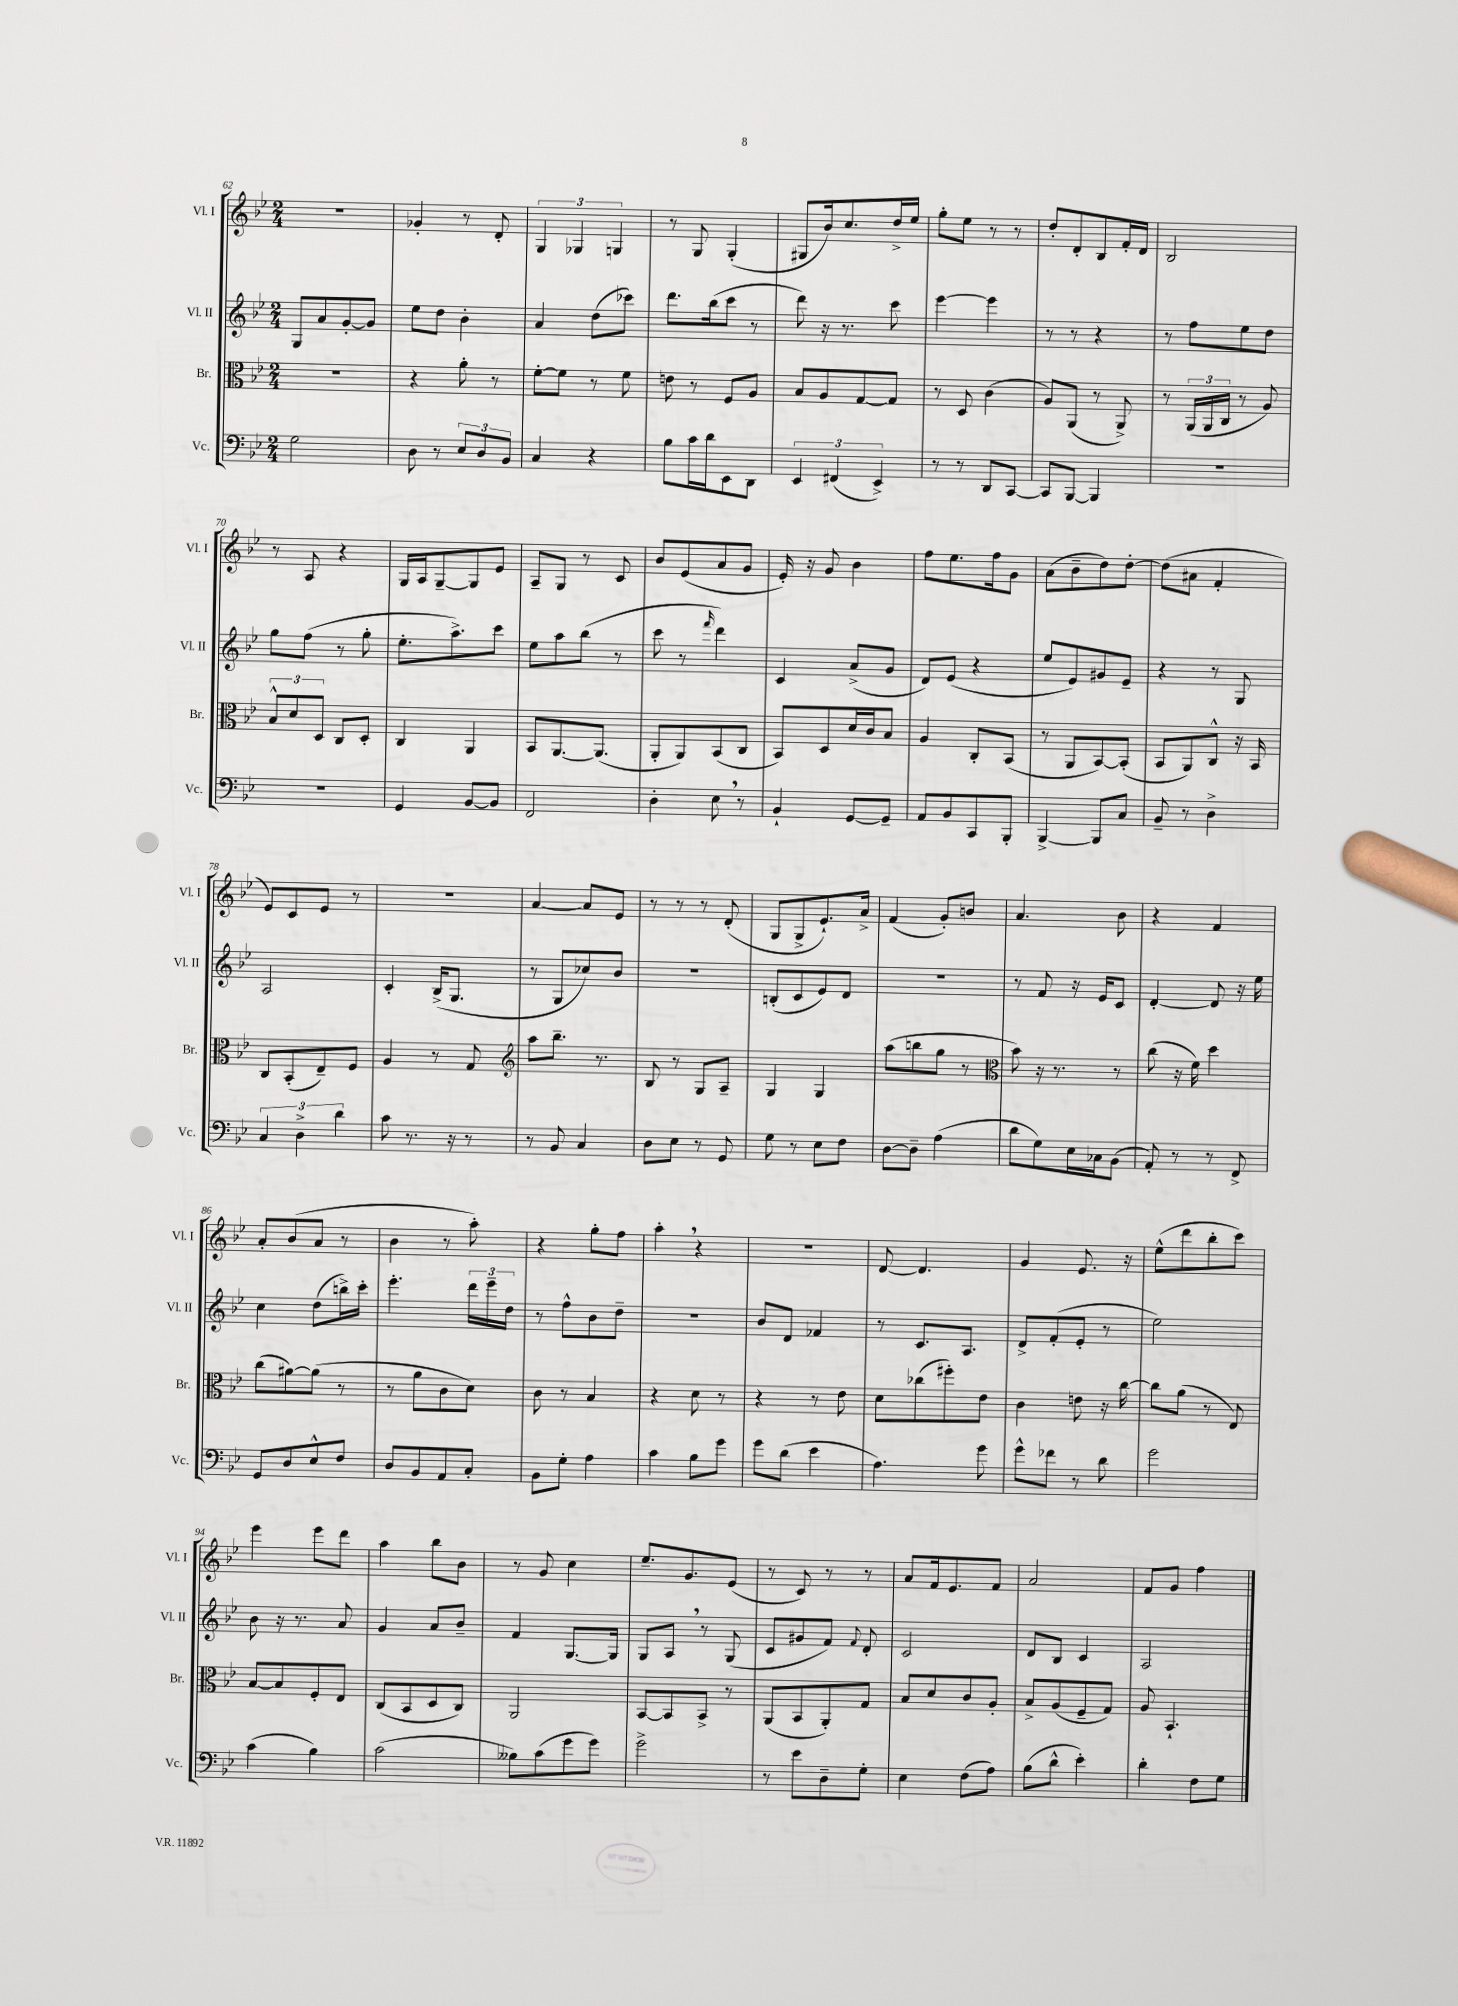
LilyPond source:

<<
\new StaffGroup <<
\new Staff = "s0" \with { instrumentName = "Vl. I" shortInstrumentName = "Vl. I" } {
    \clef treble \key bes \major \numericTimeSignature \time 2/4
    \autoBeamOff R2 |
    ges'4-. r8 d'8-. |
    \tuplet 3/2 { g4 ges4 g4 } |
    r8 g8 g4-.( |
    gis8[ bes'16) c''8. d''16-> ees''16] |
    g''8[-. ees''8] r8 r8 |
    d''8[-. d'8-. bes8 f'16-. d'16] |
    bes2 |
    r8 a8 r4 |
    g16[ a16 g8~-- g8 ees'8] |
    a8[-- g8] r8 c'8 |
    bes'8[ ees'8( a'8 g'8] |
    ees'16-.) r16 g'8 bes'4 |
    f''8[ ees''8. f''16 g'8] |
    a'8[( bes'8-- d''8) d''8]~-. |
    d''8[( ais'8] f'4-. |
    ees'8[) c'8 ees'8] r8 |
    r2 |
    a'4~ a'8[ ees'8] |
    r8 r8 r8 d'8-.( |
    g8[ g8-> ees'8.-!) a'16]-> |
    f'4( g'8[-.) b'8] |
    a'4. bes'8 |
    r4 f'4 |
    a'8[-. bes'8( a'8] r8 |
    bes'4 r8 a''8-.) |
    r4 g''8[-. f''8] |
    a''4-. \breathe r4 |
    R2 |
    d'8~ d'4. |
    g'4 ees'8. r16 |
    ees''8[-^( d'''8 bes''8-. c'''8]) |
    ees'''4 ees'''8[ d'''8] |
    a''4 bes''8[ bes'8] |
    r8 g'8 c''4 |
    ees''8.[-- g'8. ees'8]( |
    r8 c'8) r8 r8 |
    a'8[ f'16 ees'8. f'8] |
    a'2 |
    f'8[ g'8] f''4 \bar "|." |
}
\new Staff = "s1" \with { instrumentName = "Vl. II" shortInstrumentName = "Vl. II" } {
    \clef treble \key bes \major \numericTimeSignature \time 2/4
    \autoBeamOff g8[ a'8 g'8~-. g'8] |
    ees''8[ d''8] bes'4-. |
    a'4 d''8[( ces'''8]) |
    d'''8.[ bes''16( c'''8] r8 |
    d'''8) r16 r8. c'''8 |
    ees'''4~ ees'''4 |
    r8 r8 r4 |
    r8 f''8[ ees''8 d''8] |
    g''8[ f''8]( r8 g''8-. |
    ees''8.[-. a''8.->) c'''8] |
    ees''8[ a''8 bes''8]( r8 |
    c'''8 r8 \grace { f'''16 } d'''4) |
    c'4 a'8[->( g'8] |
    d'8[) ees'8]( r4 |
    ees''8[ ees'8) gis'8 ees'8]-- |
    r4 r8 g8 |
    a2 |
    c'4-. bes16[->( g8.] |
    r8 g8[ ces''8) bes'8] |
    r2 |
    b8[-.( c'8 ees'8) d'8] |
    R2 |
    r8 f'8 r16 ees'16[ c'8] |
    d'4~-. d'8 r16 ees''16 |
    c''4 d''8[( b''16->) c'''16]-. |
    ees'''4.-. \tuplet 3/2 { d'''16[ ees'''16-- d''16] } |
    r8 f''8[-^ bes'8 d''8]-- |
    R2 |
    bes'8[ d'8] fes'4 |
    r8 c'8.[ a8.] |
    d'8[-> f'8-.( ees'8]-. r8 |
    ees''2) |
    bes'8 r16 r8. a'8 |
    g'4 a'8[ bes'8]-- |
    f'4 g8.[~ g16] |
    g8[ a8] \breathe r8 g8( |
    c'8[ gis'8 f'8]) \appoggiatura { f'8 } d'8-. |
    c'2 |
    d'8[ bes8] c'4 |
    a2 \bar "|." |
}
\new Staff = "s2" \with { instrumentName = "Br." shortInstrumentName = "Br." } {
    \clef alto \key bes \major \numericTimeSignature \time 2/4
    \autoBeamOff R2 |
    r4 a'8-. r8 |
    f'8[~-. f'8] r8 f'8 |
    e'8 r8 f8[ a8] |
    bes8[ a8 g8~ g8] |
    r8 d8 c'4( |
    a8[) a,8]( r8 a,8->) |
    r8 \tuplet 3/2 { a,16[( a,16 c16] } r8 a8) |
    \tuplet 3/2 { bes8[-^ d'8 d8] } c8[ d8]-. |
    c4 a,4 |
    bes,8[ a,8.~ a,8.]( |
    a,8[-. a,8) bes,8( c8] |
    bes,8[) d8 d'16 c'16 bes8] |
    a4 c8[-. bes,8]( |
    r8 a,8[ bes,8~) bes,8]-.( |
    bes,8[ a,8) c8]-^ r16 bes,16 |
    c8[ bes,8-.( ees8--) f8] |
    a4 r8 g8 |
    \clef treble a''8[ bes''8.]-- r8. |
    bes8 r8 g8[ a8]-- |
    g4 g4 |
    a''8[( b''8 g''8] r8 |
    \clef alto bes'8) r16 r8. r8 |
    c''8( r16 f'16) d''4 |
    c''8[( ais'8~) ais'8]( r8 |
    r8 a'8[ c'8 d'8]) |
    c'8 r8 bes4 |
    r4 d'8 r8 |
    r4 r8 ees'8 |
    d'8[ ces''8( fis''8-.) ees'8] |
    c'4 e'8 r16 c''16~ |
    c''8[ a'8]( r8 ees8) |
    bes8[~ bes8 f8-. ees8] |
    c8[( bes,8 d8 c8]) |
    a,2 |
    bes,8[~ bes,8 bes,8]-> r8 |
    a,8[( bes,8 a,8-.) g8] |
    bes8[ d'8 c'8 a8]-. |
    bes8[-> a8( f8-- g8]) |
    a8 bes,4.-! \bar "|." |
}
\new Staff = "s3" \with { instrumentName = "Vc." shortInstrumentName = "Vc." } {
    \clef bass \key bes \major \numericTimeSignature \time 2/4
    \autoBeamOff g2 |
    d8 r8 \tuplet 3/2 { ees8[ d8 bes,8] } |
    c4 r4 |
    bes8[ c'16 d'16 ees,8 d,8] |
    \tuplet 3/2 { ees,4 fis,4( ees,4->) } |
    r8 r8 d,8[ c,8]~ |
    c,8[ bes,,8]~ bes,,4 |
    R2 |
    R2 |
    g,4 bes,8[~ bes,8] |
    f,2 |
    d4-. ees8 \breathe r8 |
    bes,4-! g,8[~ g,8]-- |
    a,8[ bes,8 c,8 bes,,8]-. |
    bes,,4~-> bes,,8[ c8] |
    bes,8-- r8 d4-> |
    \tuplet 3/2 { c4 d4-> d'4 } |
    c'8 r8. r16 r8 |
    r8 bes,8 c4 |
    d8[ ees8] r8 g,8 |
    g8 r8 ees8[ f8] |
    d8[~ d8]-- a4( |
    d'8[ g8) ees16 ces16 bes,8]( |
    a,8-.) r8 r8 f,8-> |
    g,8[ d8 ees8-^ f8] |
    d8[ bes,8 a,8 c8]-. |
    bes,8[ g8]-. a4 |
    c'4 bes8[ g'8] |
    g'8[ d'8]( ees'4 |
    a4.) g'8 |
    g'8[-^ fes'8] r8 d'8 |
    g'2 |
    c'4( bes4) |
    c'2( |
    beses8[) c'8( g'8 g'8]) |
    g'2-> |
    r8 ees'8[ d8-- g8]-. |
    ees4 f8[( a8]) |
    bes8[( d'8]-^ ees'4-.) |
    d'4-. f8[ g8] \bar "|." |
}
>>
>>
\layout { \context { \Score currentBarNumber = #62 } }
